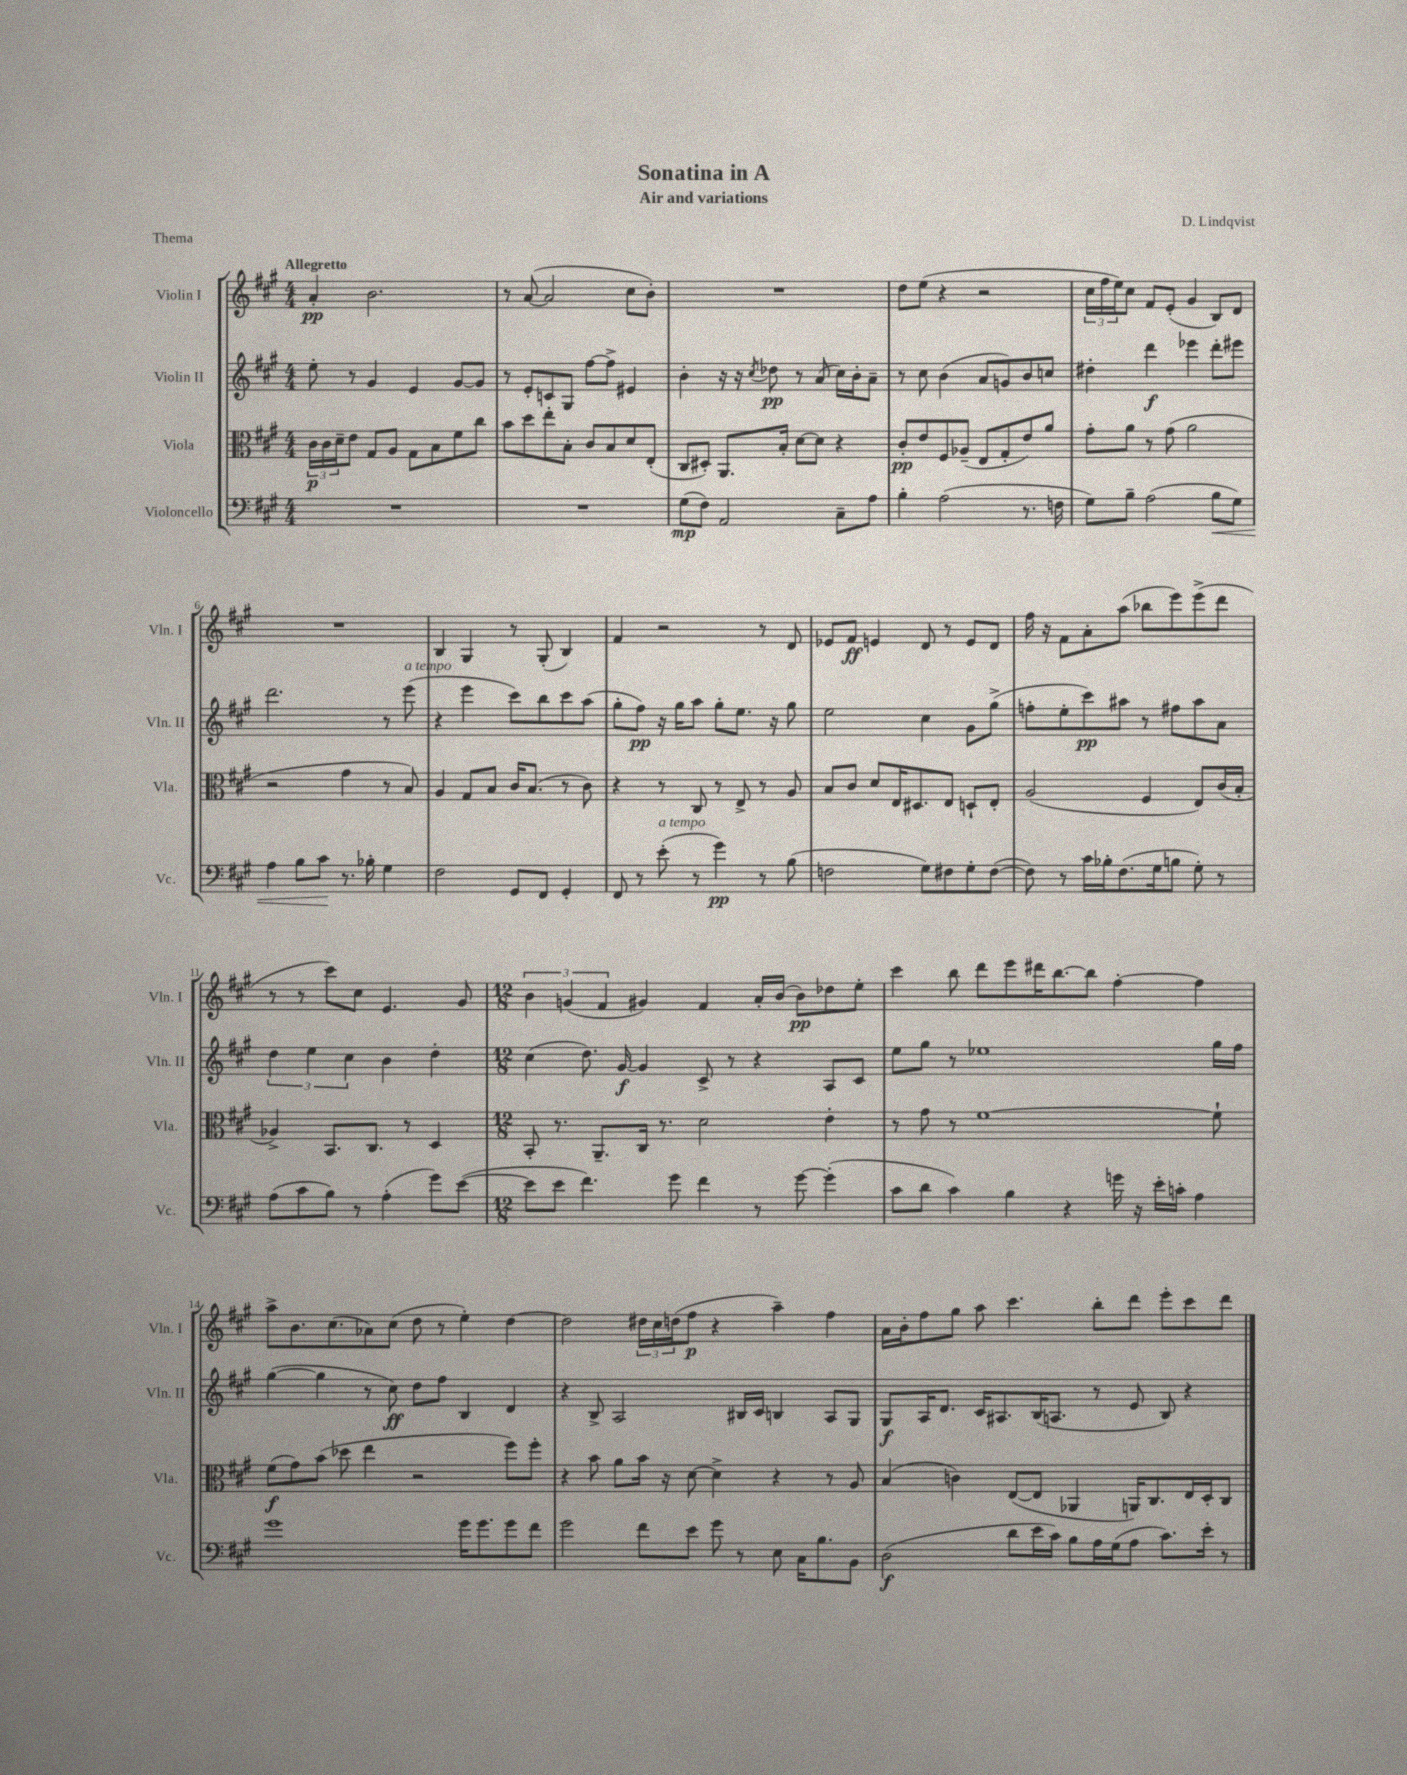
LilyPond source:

\header { title = "Sonatina in A" composer = "D. Lindqvist" subtitle = "Air and variations" piece = "Thema" }
<<
\new StaffGroup <<
\new Staff = "s0" \with { instrumentName = "Violin I" shortInstrumentName = "Vln. I" } {
    \clef treble \key a \major \numericTimeSignature \time 4/4 \tempo "Allegretto"
    a'4-.\pp b'2. |
    r8 a'8~( a'2 cis''8 b'8-.) |
    R1 |
    d''8 e''8( r4 r2 |
    \tuplet 3/2 { cis''16 fis''16 e''16) } cis''8 fis'8 e'8-.( gis'4 b8) d'8 |
    R1 |
    b4 gis4 r8 gis8-.( b4) |
    fis'4 r2 r8 d'8 |
    ees'8 fis'8\ff e'4 d'8 r8 e'8 d'8 |
    fis''16 r16 fis'8 a'8-. a''8( bes''8 e'''8) e'''8->( d'''8 |
    r8 r8 cis'''8) cis''8 e'4. gis'8 |
    \numericTimeSignature \time 12/8 \tuplet 3/2 { b'4 g'4( fis'4 } gis'4) fis'4 a'16-. b'16( b'8\pp) des''8 e''8-. |
    cis'''4 b''8 d'''8 e'''8 dis'''16 b''8.~ b''8 fis''4~-. fis''4 |
    a''8-> b'8. cis''8.( aes'8) cis''8( d''8 r8 e''4-.) d''4~ |
    d''2 \tuplet 3/2 { dis''16 cis''16 d''16( } fis''8\p r4 a''4--) fis''4 |
    a'16 b'16-. fis''8 gis''8 a''8 cis'''4. b''8-. d'''8 e'''8-. cis'''8 d'''8 \bar "|." |
}
\new Staff = "s1" \with { instrumentName = "Violin II" shortInstrumentName = "Vln. II" } {
    \clef treble \key a \major \numericTimeSignature \time 4/4
    e''8-. r8 gis'4 e'4 gis'8~ gis'8 |
    r8 e'8-. c'8 gis8 fis''8~ fis''8-> eis'4 |
    b'4-. r16 r16 \acciaccatura { cis''8 } des''8\pp r8 a'8( cis''16) b'16-. a'8-- |
    r8 cis''8 b'4( a'8 g'8) b'8 c''8 |
    dis''4-. d'''4\f ees'''4 d'''8-. eis'''8 |
    d'''2. r8 e'''8^\markup { \italic "a tempo" }( |
    r4 e'''4 cis'''8) b''8 cis'''8 a''8( |
    gis''8-. fis''8\pp) r16 gis''16 a''8 gis''8-. e''8. r16 gis''8 |
    e''2 cis''4 gis'8 gis''8->( |
    f''8-. e''8-. cis'''8\pp) ais''8 r8 fis''8 ais''8 a'8 |
    \tuplet 3/2 { d''4 e''4 cis''4 } b'4 d''4-. |
    \numericTimeSignature \time 12/8 cis''4( d''8.) gis'16~\f gis'4 cis'8-> r8 r4 a8 cis'8 |
    e''8 gis''8 r8 ees''1 gis''16 fis''16 |
    gis''4~( gis''4 r8 cis''8\ff) d''8 fis''8 b4 d'4 |
    r4 b8-> a2 bis16 cis'16 b4 a8 gis8 |
    gis8\f a16 d'8. cis'16 ais8. b16( a8. r8 e'8 b8) r4 \bar "|." |
}
\new Staff = "s2" \with { instrumentName = "Viola" shortInstrumentName = "Vla." } {
    \clef alto \key a \major \numericTimeSignature \time 4/4
    \tuplet 3/2 { cis'16\p cis'16 d'16-- } e'8 gis8 a8 gis8 b8 fis'8 cis''8 |
    b'8 d''8 e''8-. b8-. cis'8 b8 d'8 e8-.( |
    cis8 dis8-.) a,8. b16-. d'8~ d'8 r4 |
    cis'8-.\pp e'8 fis8 aes8--( e8 gis8-. e'8) a'8 |
    gis'8-. a'8 r8 gis'8( a'2 |
    r2 gis'4 r8 b8) |
    a4 gis8 b8 cis'16 b8.( r8 cis'8) |
    r4 r8 cis8 r8 e8-> r8 a8 |
    b8 cis'8 d'8 e16 dis8. e8 d8-! e8-. |
    a2( fis4 e8) cis'16( b16-. |
    aes4->) b,8. cis8. r8 d4 |
    \numericTimeSignature \time 12/8 b,8-. r8. a,8.-- cis16 r8. d'2 e'4-. |
    r8 gis'8 r8 fis'1~ fis'8-! |
    fis'8\f( gis'8) b'8( des''8 e''4 r2 fis''8) fis''8-. |
    r4 b'8 a'8 b'16 r16 d'8~ d'4-> r4 r8 a8 |
    b4( c'4) e8~( e8 aes,4 a,16) cis8. e16 d16-. cis8 \bar "|." |
}
\new Staff = "s3" \with { instrumentName = "Violoncello" shortInstrumentName = "Vc." } {
    \clef bass \key a \major \numericTimeSignature \time 4/4
    R1 |
    R1 |
    gis8\mp( fis8) a,2 cis8-- a8 |
    b4-. a2( r8. f16 |
    gis8) b8-- a2( b8\< gis8) |
    a4 b8 cis'8\! r8. bes16-. gis4 |
    fis2 gis,8 fis,8 gis,4-. |
    fis,8 r8 e'8-.^\markup { \italic "a tempo" }( r8 gis'4\pp) r8 b8( |
    f2 gis8) fis8 gis8-. fis8~( |
    fis8) r8 cis'16 bes16-. fis8.( gis16 b8 gis8-.) r8 |
    a8( cis'8 b8) r8 a4-.( gis'8) e'8~( |
    \numericTimeSignature \time 12/8 e'8 e'8 fis'4.) gis'8 fis'4 r8 gis'8~ gis'4-.( |
    cis'8 d'8 cis'4) b4 r4 g'16 r16 e'16-. c'16-. a4 |
    gis'1 gis'16 gis'8. gis'8 fis'8 |
    gis'2 fis'8 e'8 gis'8 r8 e8 cis16 b8. b,8 |
    d2\f( d'8 e'16 cis'16) b8 a16 gis16( a8 cis'8.) e'16-. r8 \bar "|." |
}
>>
>>
